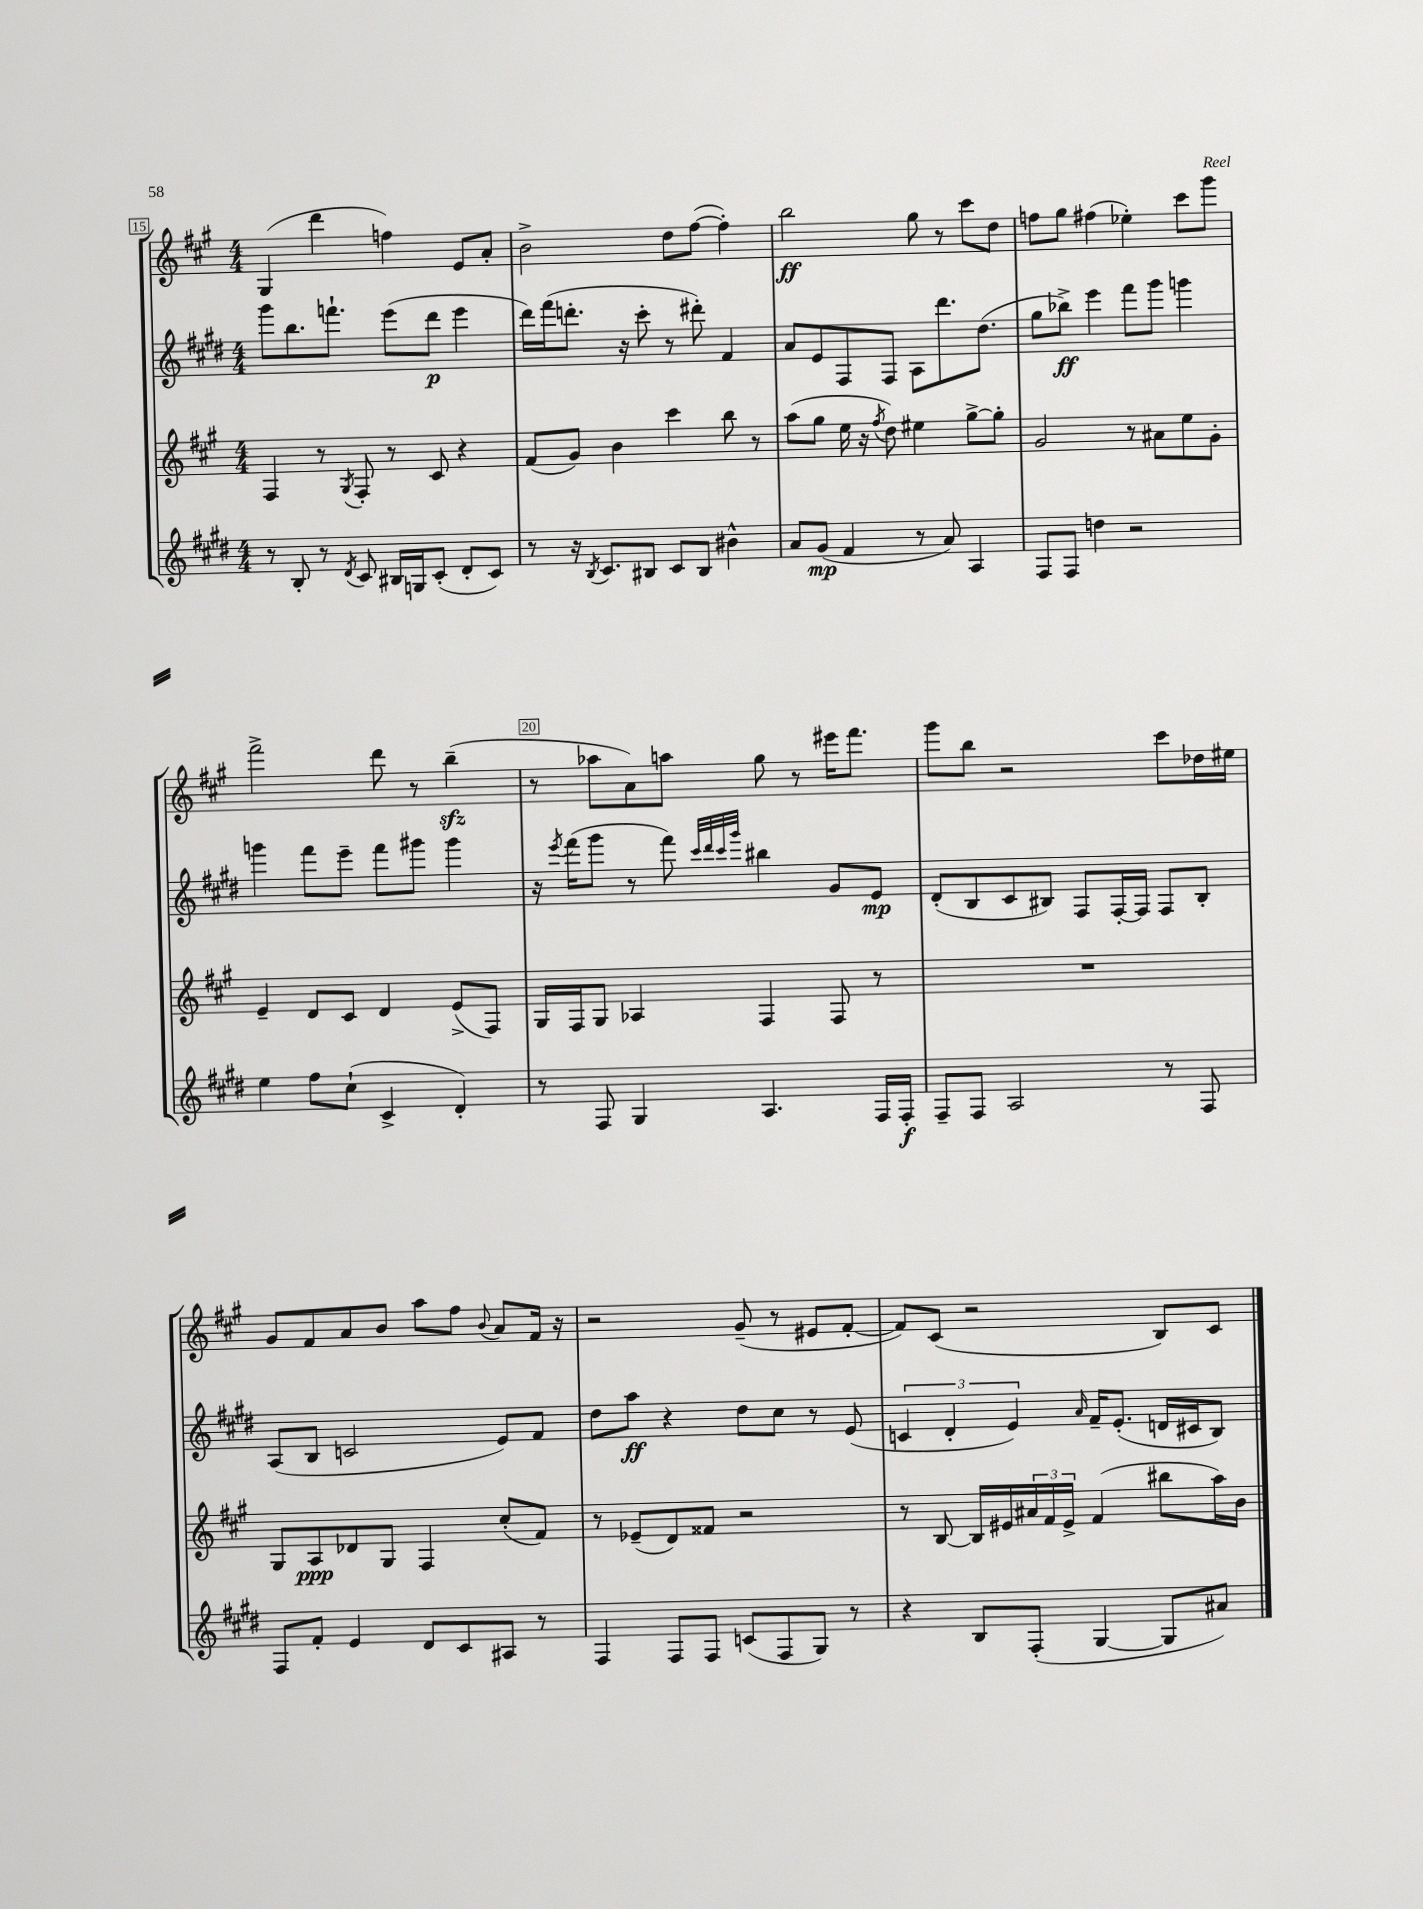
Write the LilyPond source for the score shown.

<<
\new StaffGroup <<
\new Staff = "s0" {
    \clef treble \key a \major \numericTimeSignature \time 4/4
    gis4( d'''4 f''4) e'8 a'8-. |
    b'2-> d''8 fis''8~( fis''4-.) |
    b''2\ff gis''8 r8 cis'''8 d''8 |
    f''8 gis''8 fis''4( ees''4-.) cis'''8 gis'''8 |
    fis'''2-> d'''8 r8 b''4--\sfz( |
    r8 aes''8 a'8) a''8 gis''8 r8 eis'''16 fis'''8. |
    gis'''8 b''8 r2 cis'''8 des''16 eis''16 |
    gis'8 fis'8 a'8 b'8 a''8 fis''8 \appoggiatura { b'8 } a'8 fis'16 r16 |
    r2 gis'8--( r8 eis'8 fis'8~-. |
    fis'8) cis'8( r2 b8) cis'8 \bar "|." |
}
\new Staff = "s1" {
    \clef treble \key e \major \numericTimeSignature \time 4/4
    gis'''8 b''8. f'''8.-! e'''8( dis'''8\p e'''4 |
    dis'''16) fis'''16( d'''8.-. r16 cis'''8-. r8 dis'''8-.) fis'4 |
    a'8 e'8 fis8 fis8 a8 dis'''8. dis''8.( |
    gis''8 bes''8->\ff) e'''4 fis'''8 gis'''8 g'''4 |
    g'''4 fis'''8 e'''8-- fis'''8 gis'''8 gis'''4 |
    r16 \acciaccatura { e'''8 } fis'''16( gis'''8 r8 fis'''8) \grace { cis'''32 dis'''32 cis'''32 gis'''32 } bis''4 gis'8 e'8\mp |
    dis'8-.( b8 cis'8 bis8) fis8 fis16~-. fis16 fis8 bis8-. |
    a8( b8 c'2 e'8) fis'8 |
    dis''8 a''8\ff r4 dis''8 cis''8 r8 e'8( |
    \tuplet 3/2 { c'4 dis'4-. e'4) } \grace { a'16 } fis'16-- e'8.-.( d'16 cis'16 b8) \bar "|." |
}
\new Staff = "s2" {
    \clef treble \key a \major \numericTimeSignature \time 4/4
    fis4 r8 \acciaccatura { gis8 } fis8-. r8 cis'8 r4 |
    fis'8( gis'8) b'4 cis'''4 b''8 r8 |
    a''8( gis''8 e''16 r16 \acciaccatura { fis''8 } d''8) eis''4 gis''8~-> gis''8-. |
    gis'2 r8 ais'8 e''8 gis'8-. |
    e'4-- d'8 cis'8 d'4 e'8->( fis8) |
    gis16 fis16 gis8 aes4 fis4 fis8 r8 |
    R1 |
    gis8 a8\ppp des'8 gis8 fis4 cis''8-.( fis'8) |
    r8 ees'8--( d'8) fisis'8 r2 |
    r8 b8~ b16 eis'16 \tuplet 3/2 { ais'16 fis'16 eis'16-> } fis'4( bis''8 a''16) b'16 \bar "|." |
}
\new Staff = "s3" {
    \clef treble \key e \major \numericTimeSignature \time 4/4
    r8 b8-. r8 \acciaccatura { dis'8 } cis'8 bis16 g16 cis'8-.( dis'8-. cis'8) |
    r8 r16 \acciaccatura { b8 } cis'8. bis8 cis'8 bis8 bis'4-^ |
    a'8 gis'8\mp( fis'4 r8 a'8) a4 |
    fis8 fis8 d''4 r2 |
    e''4 fis''8 cis''8-!( cis'4-> dis'4-.) |
    r8 fis8 gis4 a4. fis16 fis16-.\f |
    fis8-- fis8 a2 r8 fis8 |
    fis8 fis'8-. e'4 dis'8 cis'8 ais8 r8 |
    fis4 fis8 fis8 c'8( fis8 gis8) r8 |
    r4 b8 fis8-.( gis4~ gis8 ais'8) \bar "|." |
}
>>
>>
\layout { \context { \Score currentBarNumber = #15 \override BarNumber.break-visibility = ##(#f #t #t) barNumberVisibility = #(every-nth-bar-number-visible 5) \override BarNumber.stencil = #(make-stencil-boxer 0.1 0.3 ly:text-interface::print) } }
